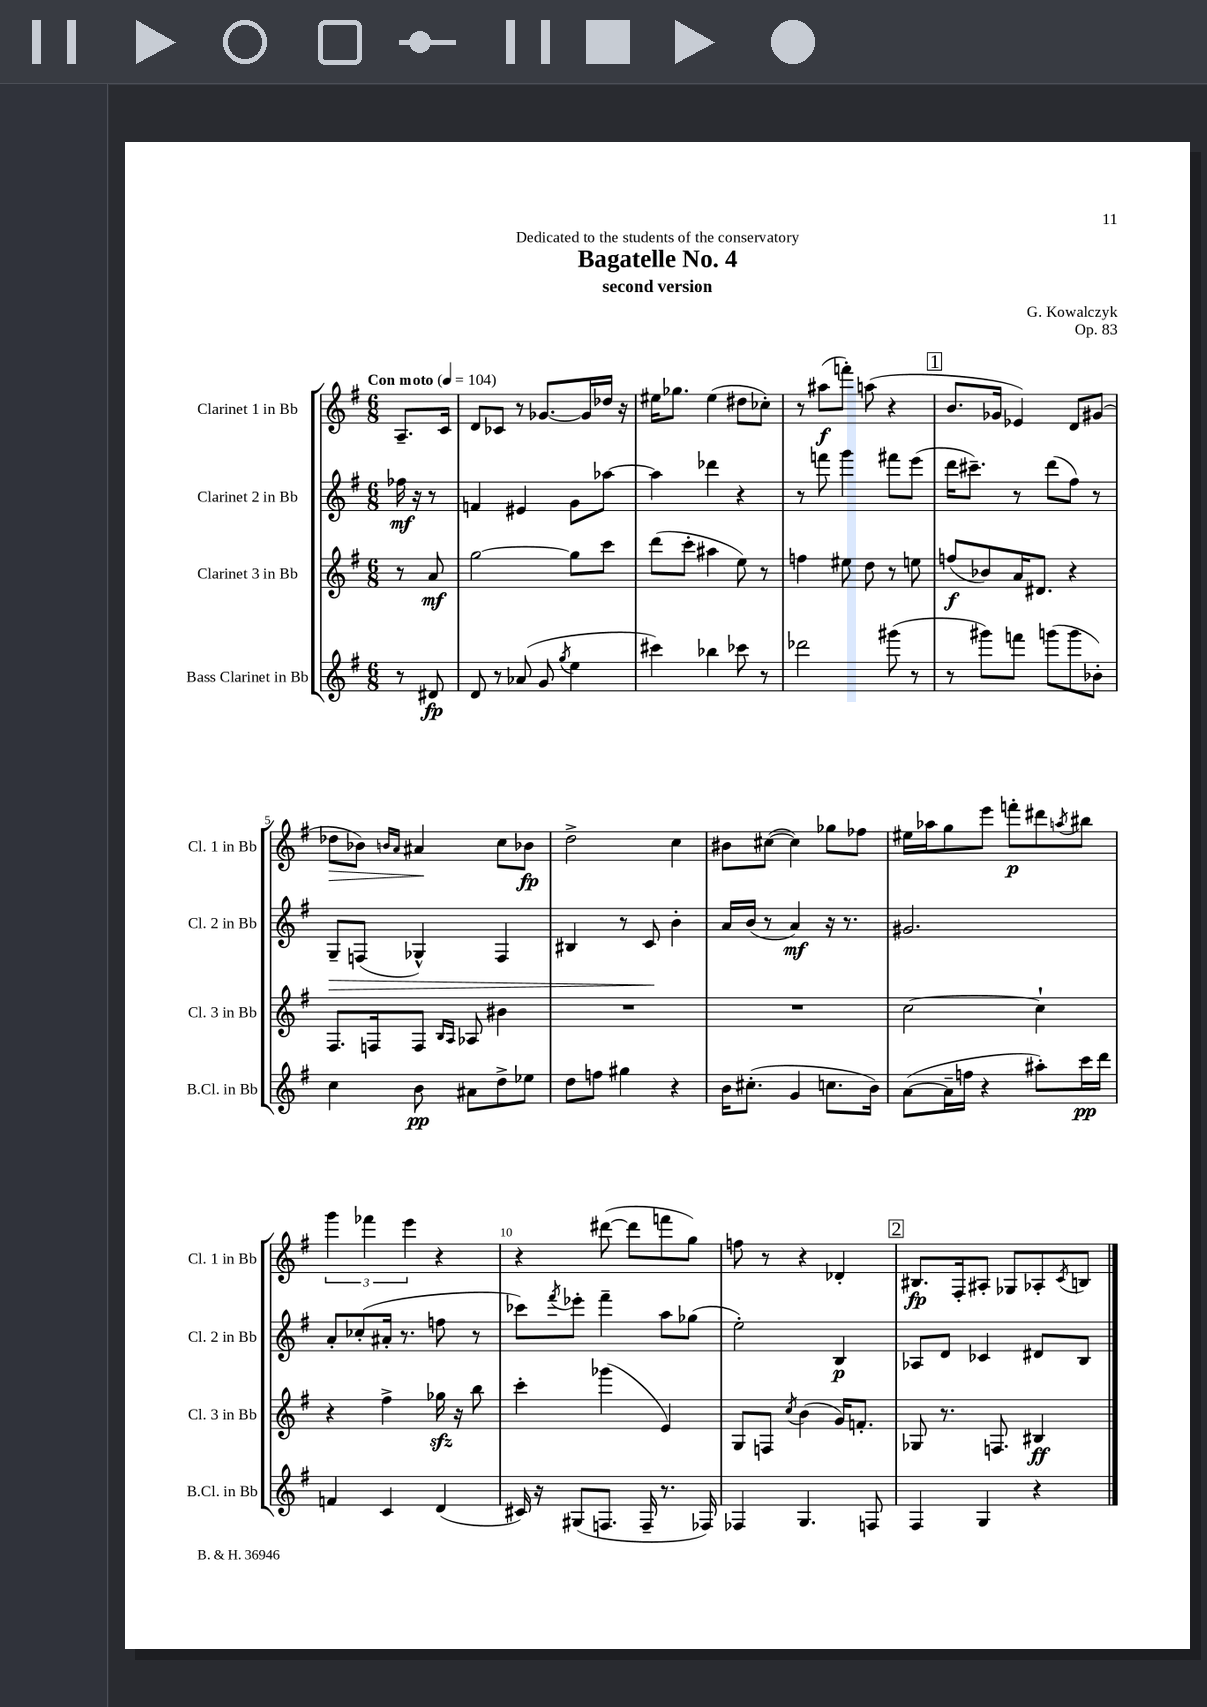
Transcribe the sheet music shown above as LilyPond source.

\header { title = "Bagatelle No. 4" composer = "G. Kowalczyk" subtitle = "second version" dedication = "Dedicated to the students of the conservatory" opus = "Op. 83" }
<<
\new StaffGroup <<
\new Staff = "s0" \with { instrumentName = "Clarinet 1 in Bb" shortInstrumentName = "Cl. 1 in Bb" } {
    \clef treble \key g \major \numericTimeSignature \time 6/8 \partial 4 \tempo "Con moto" 4 = 104
    a8.-- c'16 |
    d'8 ces'8 r8 ges'8.~ ges'16 des''16 r16 |
    eis''16 ges''8. eis''4( dis''8 ces''8-.) |
    r8 ais''8\f( f'''8-.) a''8( r4 |
    \mark \markup { \box "1" } b'8. ges'16 ees'4) d'8 gis'8( |
    des''8\> bes'8) \grace { b'16 a'16 } ais'4\! c''8 bes'8\fp |
    d''2-> c''4 |
    bis'8 cis''8~( cis''4) ges''8 fes''8 |
    eis''16 aes''16 g''8 e'''8 f'''8-.\p dis'''8 \acciaccatura { a''8 } bis''8 |
    \tuplet 3/2 { g'''4 fes'''4 e'''4 } r4 |
    r4 dis'''8~( dis'''8 f'''8 g''8) |
    f''8 r8 r4 des'4-. |
    \mark \markup { \box "2" } bis8.\fp fis16-. ais8-. ges8 aes8-. \acciaccatura { c'8 } b8 \bar "|." |
}
\new Staff = "s1" \with { instrumentName = "Clarinet 2 in Bb" shortInstrumentName = "Cl. 2 in Bb" } {
    \clef treble \key g \major \numericTimeSignature \time 6/8 \partial 4
    fes''16\mf r16 r8 |
    f'4 eis'4 g'8 aes''8~ |
    aes''4 des'''4 r4 |
    r8 f'''8 g'''4 fis'''8 e'''8( |
    \mark \markup { \box "1" } d'''16 cis'''8.--) r8 d'''8( fis''8) r8 |
    g8--\> f8( ges4-^) f4 |
    bis4 r8 c'8\! b'4-. |
    a'16 b'16( r8 a'4\mf) r16 r8. |
    gis'2. |
    a'8-. ces''8-.( ais'16-. r8. f''8 r8 |
    ces'''8) \acciaccatura { fis'''8 } ees'''8-. fis'''4-- a''8 ges''8( |
    e''2-.) b4\p |
    \mark \markup { \box "2" } aes8 d'8 ces'4 dis'8 b8 \bar "|." |
}
\new Staff = "s2" \with { instrumentName = "Clarinet 3 in Bb" shortInstrumentName = "Cl. 3 in Bb" } {
    \clef treble \key g \major \numericTimeSignature \time 6/8 \partial 4
    r8 a'8\mf |
    g''2~ g''8 c'''8 |
    d'''8( c'''8-. ais''4 e''8) r8 |
    f''4 eis''8 d''8 r8 e''8 |
    \mark \markup { \box "1" } f''8\f( bes'8) a'16 dis'8. r4 |
    fis8. f16 f8 \grace { b16 a16 } aes8 bis'4 |
    R2. |
    R2. |
    c''2~ c''4-! |
    r4 fis''4-> ges''16\sfz r16 b''8 |
    c'''4-. ges'''4( e'4) |
    g8 f8 \acciaccatura { c''8 } b'4( g'16) f'8.-. |
    \mark \markup { \box "2" } ges8 r8. f8. bis4\ff \bar "|." |
}
\new Staff = "s3" \with { instrumentName = "Bass Clarinet in Bb" shortInstrumentName = "B.Cl. in Bb" } {
    \clef treble \key g \major \numericTimeSignature \time 6/8 \partial 4
    r8 dis'8\fp |
    d'8 r8 aes'8( g'8 \acciaccatura { g''8 } e''4 |
    cis'''4) bes''4 ces'''8 r8 |
    des'''2 gis'''8( r8 |
    \mark \markup { \box "1" } r8 gis'''8) f'''8 g'''8( g'''8 bes'8-.) |
    c''4 b'8\pp ais'8 d''8-> ees''8 |
    d''8 f''8 gis''4 r4 |
    b'16 cis''8.-.( g'4 c''8. b'16) |
    a'8~( a'16-- f''16 r4 ais''8-.) c'''16\pp d'''16 |
    f'4 c'4 d'4( |
    cis'16) r16 gis8( f8. f16-- r8. fes16) |
    fes4 g4. f8 |
    \mark \markup { \box "2" } fis4 g4 r4 \bar "|." |
}
>>
>>
\layout { \context { \Score \override BarNumber.break-visibility = ##(#f #t #t) barNumberVisibility = #(every-nth-bar-number-visible 5) } }
